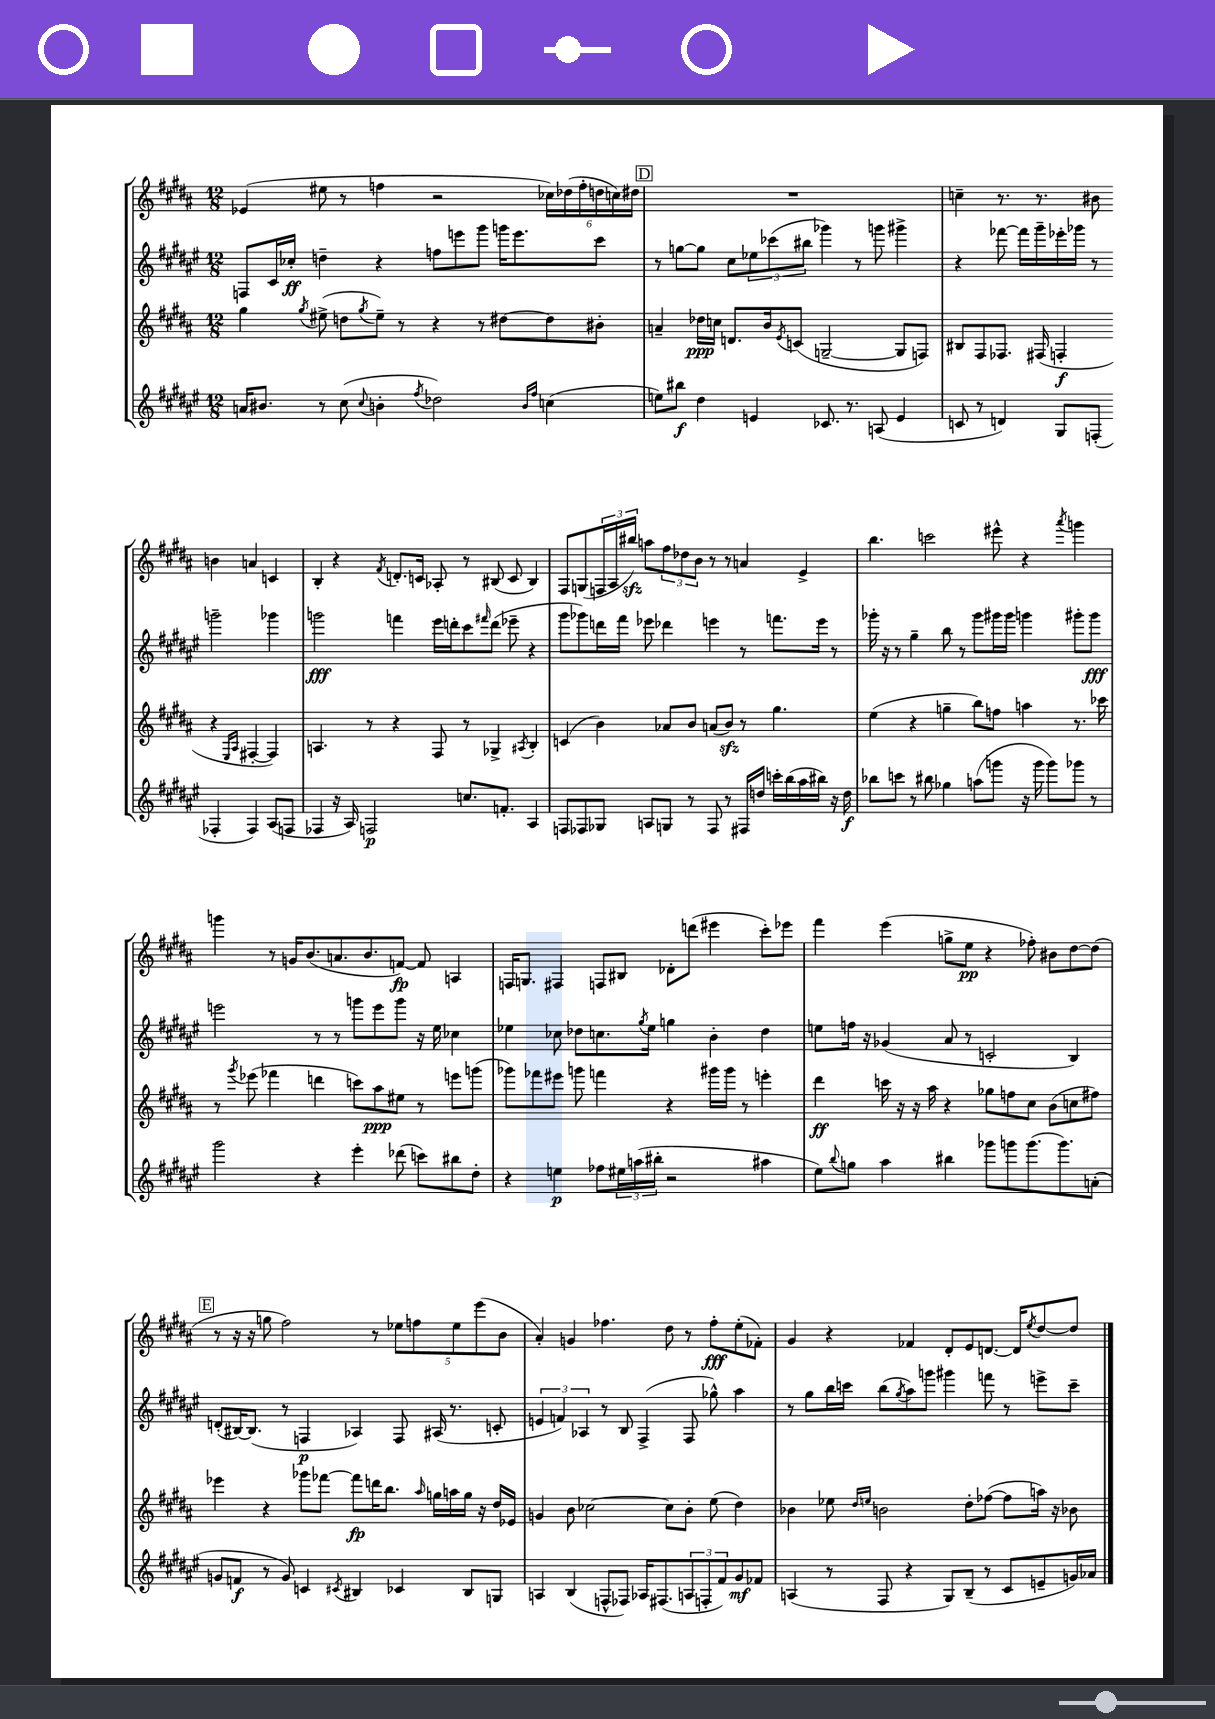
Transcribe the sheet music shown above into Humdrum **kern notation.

**kern	**dynam	**kern	**dynam	**kern	**dynam	**kern	**dynam
*part4	*part4	*part3	*part3	*part2	*part2	*part1	*part1
*staff4	*staff4	*staff3	*staff3	*staff2	*staff2	*staff1	*staff1
*clefG2	*	*clefG2	*	*clefG2	*	*clefG2	*
*k[f#c#g#d#a#e#]	*	*k[f#c#g#d#a#]	*	*k[f#c#g#d#a#e#]	*	*k[f#c#g#d#a#]	*
*M12/8	*	*M12/8	*	*M12/8	*	*M12/8	*
=96	=96	=96	=96	=96	=96	=96	=96
16an/KL	.	4gg#\	.	8Fn/L	.	(4e-X/	.
8.b#X/J	.	.	.	.	.	.	.
.	.	.	.	16c#/L	.	.	.
.	.	.	.	16cc-X'/JJ	ff	.	.
.	.	8qgg#/	.	.	.	.	.
8r	.	(8ee#X^\	.	4ddn~\	.	8ee#X\	.
(8cc#\	.	8ddn\L	.	.	.	8r	.
8qqcc#/	.	8qgg#/	.	.	.	.	.
4bn'\	.	8ee#~\J)	.	4r	.	4ffn\	.
.	.	8r	.	.	.	.	.
8qff#/	.	.	.	.	.	.	.
2dd-X\)	.	4r	.	8ffn\L	.	2r	.
.	.	.	.	8eeen\	.	.	.
.	.	8r	.	8ggg#\J	.	.	.
.	.	[8dd#X\L	.	16gggn\KL	.	.	.
.	.	.	.	8.eee\	.	.	.
16qqb/LL	.	.	.	.	.	.	.
16qqff#/JJ	.	.	.	.	.	.	.
(4ccn\	.	8dd#\]	.	.	.	24cc-X\LL)	.
.	.	.	.	.	.	(24dd-X\	.
.	.	.	.	.	.	24ff'\	.
.	.	8b#X'\J	.	8ccc#\J	.	24ddn\	.
.	.	.	.	.	.	24ccn\)	.
.	.	.	.	.	.	24dd#X\JJ	.
!!LO:REH:place=s1:t=D
=97	=97	=97	=97	=97	=97	=97	=97
8een\L)	.	4an~/	.	8r	.	1.r	.
8bb#X\J	f	.	.	[8ggn\L	.	.	.
4dd#\	.	16dd-X\LL	ppp	8gg\J]	.	.	.
.	.	16ccn\JJ	.	.	.	.	.
.	.	8.dn/L	.	8cc#\L	.	.	.
4en/	.	.	.	12ee-X\	.	.	.
.	.	16b/k	.	.	.	.	.
.	.	.	.	(12ccc-X\	.	.	.
.	.	8qe/	.	.	.	.	.
.	.	(8cn/J	.	.	.	.	.
.	.	.	.	12bb#X\J	.	.	.
8.c-X/	.	[2Gn~/	.	4ggg-X\)	.	.	.
8.r	.	.	.	.	.	.	.
.	.	.	.	8r	.	.	.
(8An/	.	.	.	8gggn\	.	.	.
4e/	.	8G/L]	.	4ggg#X^\	.	.	.
.	.	8Fn/J)	.	.	.	.	.
=98	=98	=98	=98	=98	=98	=98	=98
8cn/	.	8B#X/L	.	4r	.	4ccn~\	.
8r	.	8F#/	.	.	.	.	.
4dn/)	.	8.F-X/J	.	[8fff-X\	.	8.r	.
.	.	.	.	16fff-\LL]	.	.	.
.	.	(16F#X/	.	16ggg#~\	.	8.r	.
8G#/L	.	4Fn'/	f	16eee-X'\	.	.	.
.	.	.	.	16ggg-X\JJ	.	.	.
(8Fn'/J	.	.	.	8r	.	8b#X\	.
4F-X'/	.	4r	.	2gggn~\	.	4bn\	.
.	.	16qqE/LL	.	.	.	.	.
.	.	16qqA#/JJ	.	.	.	.	.
4F-/)	.	[4F#X'/	.	.	.	4an/	.
(8A#/L	.	4F#/])	.	4ggg-X\	.	4cn/	.
8Fn/J	.	.	.	.	.	.	.
!!LO:LB:g=z
=99	=99	=99	=99	=99	=99	=99	=99
4F-X/	.	4.An/	.	2gggn\	fff	4B'/	.
16r	.	.	.	.	.	4r	.
16A#/)	.	.	.	.	.	.	.
2Fn/	p	8r	.	.	.	.	.
.	.	.	.	.	.	8qf#/	.
.	.	4r	.	4fffn\	.	8.dn'/L	.
.	.	.	.	.	.	16cn/Jk	.
.	.	8F#/	.	16eee#\LL	.	8A-X'/	.
.	.	.	.	16dddn'\J	.	.	.
8.ccn/L	.	8r	.	8ccc#\	.	8r	.
.	.	.	.	16qqfff#X/	.	.	.
.	.	4G-X^/	.	(8ddd\J	.	(8B#X/	.
8.fn'/J	.	.	.	.	.	.	.
.	.	.	.	8eee-X~\	.	8c/	.
.	.	8qA#X/	.	.	.	.	.
4A#/	.	4B'/	.	4r	.	4B#/)	.
=100	=100	=100	=100	=100	=100	=100	=100
8Fn/L	.	(4cn/	.	8ggg#\L	.	8F#/L	.
8F-X/	.	.	.	8ggg-X\)	.	(8Gn/	.
8G-X/J	.	4b\)	.	16dddn\L	.	24Fn/L	.
.	.	.	.	.	.	24A#/	.
.	.	.	.	16fff#\JJ	.	.	.
.	.	.	.	.	.	24bb#Xzz/JJ)	.
8An/L	.	.	.	8eee-X\	.	8aan\L	.
8Gn/J	.	8a-X/L	.	4ddd-X\	.	12ff#\	.
.	.	.	.	.	.	12dd-X\	.
8r	.	8b/J	.	.	.	.	.
.	.	.	.	.	.	12b\J	.
8F-/	.	(8an/L	.	4eeen\	.	8r	.
8r	.	8bzz/J)	.	.	.	8r	.
16F#X/LL	.	8r	.	8r	.	4an/	.
16ddn/JJ	.	.	.	.	.	.	.
16cccn'\LL	.	4.gg#\	.	8.fffn\L	.	.	.
(16bb\	.	.	.	.	.	.	.
16aa#\	.	.	.	.	.	4e^/	.
16bb#X\JJ)	.	.	.	16eee\Jk	.	.	.
16r	.	.	.	8r	.	.	.
16dd\	f	.	.	.	.	.	.
=101	=101	=101	=101	=101	=101	=101	=101
8bb-X\L	.	(4ee\	.	16ggg-X'\	.	4.bb\	.
.	.	.	.	16r	.	.	.
8cccn\J	.	.	.	8r	.	.	.
8r	.	4r	.	4gg#~\	.	.	.
8bb#X\	.	.	.	.	.	2cccn\	.
4gg-X\	.	4ggn~\	.	8bb\	.	.	.
.	.	.	.	8r	.	.	.
(8aan\L	.	8bb\L)	.	8ggg-\L	.	.	.
8gggn\J	.	8ffn\J	.	16ggg#X\L	.	8eee#X^^\	.
.	.	.	.	16ggg#\JJ	.	.	.
16r	.	4aan\	.	4gggn\	.	4r	.
16ggg\	.	.	.	.	.	.	.
8ggg\L)	.	.	.	.	.	.	.
.	.	.	.	.	.	8qaaa#/	.
8ggg-X\J	.	8.r	.	8ggg#X'\L	.	4gggn\	.
8r	.	.	.	8ggg#\J	fff	.	.
.	.	16ccc-X\	.	.	.	.	.
!!LO:LB:g=z
=102	=102	=102	=102	=102	=102	=102	=102
2ggg#\	.	8r	.	2eeen\	.	4gggn\	.
.	.	8qggg#/	.	.	.	.	.
.	.	(8eee-X\	.	.	.	.	.
.	.	4fff-X\	.	.	.	8r	.
.	.	.	.	.	.	16gn/KL	.
.	.	.	.	.	.	(8.b/	.
4r	.	4dddn\	.	8r	.	.	.
.	.	.	.	8r	.	8.an/	.
4eee#'\	.	8cccn\L)	.	8gggn\L	.	.	.
.	.	.	.	.	.	8.b/	.
.	.	8aa#\	ppp	8eee\	.	.	.
(8ddd-X\	.	8ee#X\J	.	8ggg\J	.	[8fn/J)	fp
8cccn\L)	.	8r	.	16r	.	8f/]	.
.	.	.	.	16ee#\	.	.	.
8bb#X\	.	8eeen\L	.	4cc-X\	.	4An/	.
8dd#'\J	.	(8gggn\J	.	.	.	.	.
=103	=103	=103	=103	=103	=103	=103	=103
4r	.	8ggg-X\L)	.	4ee-X\	.	16Fn/KL	.
.	.	.	.	.	.	8.Gn/J	.
.	.	8fff-X\	.	.	.	.	.
4een\	p	8eee#X\J	.	8cc-X\	.	4F#X/	.
.	.	8gggn\	.	8dd-X\L	.	.	.
8ff-X\L	.	4fffn\	.	8.ccn\	.	8Fn/L	.
24ee#X\L	.	.	.	.	.	8B#X/J	.
(24aan\	.	.	.	.	.	.	.
.	.	.	.	8qgg#/	.	.	.
.	.	.	.	16ee-\Jk	.	.	.
24bb#X'\JJ	.	.	.	.	.	.	.
2r	.	4r	.	4ggn\	.	8d-X'\L	.
.	.	.	.	.	.	(8dddn\J	.
.	.	16ggg#X\LL	.	4b'\	.	4eee#X\	.
.	.	16ggg#\JJ	.	.	.	.	.
.	.	8r	.	.	.	.	.
4aa#X\	.	4eeen'\	.	4dd-\	.	8ccc#'\L)	.
.	.	.	.	.	.	8eee-X\J	.
=104	=104	=104	=104	=104	=104	=104	=104
8ee#\L)	.	4ddd#\	ff	8een\L	.	4fff#\	.
8qqbb/	.	.	.	.	.	.	.
8ggn\J	.	.	.	16ffn\Jk	.	.	.
.	.	.	.	16r	.	.	.
4aa#\	.	16cccn\	.	(4g-X/	.	(4eee\	.
.	.	16r	.	.	.	.	.
.	.	16r	.	.	.	.	.
.	.	16aa#\	.	.	.	.	.
4bb#X\	.	4r	.	8a#/	.	8ggn^\L	.
.	.	.	.	8r	.	8ee\J	pp
8ggg-X\L	.	8gg-X\L	.	2cn'/	.	4r	.
8gggn\	.	8ffn\	.	.	.	.	.
(8.ggg\	.	8cc#\J	.	.	.	8ff-X'\)	.
.	.	(8b\L	.	.	.	8b#X\L	.
8.ggg\)	.	.	.	.	.	.	.
.	.	8ccn\	.	4B/)	.	[8dd#\	.
(8an'\J	.	8ff#X\J)	.	.	.	(8dd#\J]	.
!!LO:LB:g=z
!!LO:REH:place=s1:t=E
=105	=105	=105	=105	=105	=105	=105	=105
8gn/L	.	4eee-X\	.	(8dn'/L	.	8r	.
8fn/J	f	.	.	[16B#X/K)	.	16r	.
.	.	.	.	(8.B#/J]	.	16r	.
8r	.	4r	.	.	.	8ggn\	.
8g/)	.	.	.	8r	.	2ff#\)	.
4cn/	.	8ggg-X\L	.	4Fn/	p	.	.
.	.	[8fff-X\J	.	.	.	.	.
8qc#X/	.	.	.	.	.	.	.
4B#X/	.	8fff-\L]	fp	4A-X/)	.	.	.
.	.	16dddn\K	.	.	.	8r	.
.	.	8.bb\J	.	.	.	.	.
4c-X/	.	.	.	8F/	.	10ee-X\L	.
.	.	.	.	.	.	10ffn\	.
.	.	16qqaa#/	.	.	.	.	.
.	.	16ggn\LL	.	(16A#X/	.	.	.
.	.	16aan\	.	8.r	.	.	.
.	.	.	.	.	.	10ee-\	.
8B#/L	.	16gg\JJ	.	.	.	.	.
.	.	.	.	.	.	(10eee\	.
.	.	16r	.	.	.	.	.
8Gn/J	.	16dd#/LL	.	8cn'/	.	.	.
.	.	.	.	.	.	10b\J	.
.	.	16e-X/JJ	.	.	.	.	.
=106	=106	=106	=106	=106	=106	=106	=106
4An/	.	4gn/	.	6en/	.	4a#'/)	.
.	.	.	.	6fn/)	.	.	.
(4B/	.	8b\	.	.	.	4gn/	.
.	.	.	.	6A-X/	.	.	.
.	.	[2cc-X\	.	.	.	.	.
8Fn^^/L	.	.	.	8r	.	4.ff-X\	.
8F-X/J)	.	.	.	8B/	.	.	.
16A-X/KL	.	.	.	(4F#^/	.	.	.
(8.F#X/	.	.	.	.	.	.	.
.	.	8cc-\L]	.	.	.	8dd#\	.
12An/	.	8b'\J	.	8F#/	.	8r	.
12Fn'/	.	.	.	.	.	.	.
.	.	(8ee\	.	8gg-X^^\)	.	8ff-'\L	fff
12f#/)	.	.	.	.	.	.	.
8g#/	mf	4dd#\)	.	4aa#\	.	(8ee'\	.
8f-X/J	.	.	.	.	.	8f-X'\J)	.
=107	=107	=107	=107	=107	=107	=107	=107
(4An/	.	4b-X\	.	8r	.	4g#/	.
.	.	.	.	8gg#\L	.	.	.
8r	.	8ee-X\	.	16bb\L	.	4r	.
.	.	.	.	16cccn\JJ	.	.	.
.	.	16qqdd#/LL	.	.	.	.	.
.	.	16qqeen/JJ	.	.	.	.	.
8F#/	.	2bn\	.	(8bb\L	.	.	.
.	.	.	.	8qgg#/	.	.	.
4r	.	.	.	8aa#\)	.	4f-X/	.
.	.	.	.	8gggn\J	.	.	.
8G#/L)	.	.	.	4ggg#X\	.	8d#'/L	.
(8B~/J	.	8dd#'\L	.	.	.	8e/	.
8r	.	([8ff-X\J	.	8fffn\	.	[8.dn/J	.
8c#/L	.	8ff-\L]	.	8r	.	.	.
.	.	.	.	.	.	16d/KL]	.
.	.	.	.	.	.	8qee/	.
8en~/	.	16aan\Jk)	.	8eeen^\L	.	[8dd#/	.
.	.	16r	.	.	.	.	.
16gn/L)	.	8b-X\	.	8ccc~\J	.	8dd#/J]	.
16a-X/JJ	.	.	.	.	.	.	.
==	==	==	==	==	==	==	==
*-	*-	*-	*-	*-	*-	*-	*-
